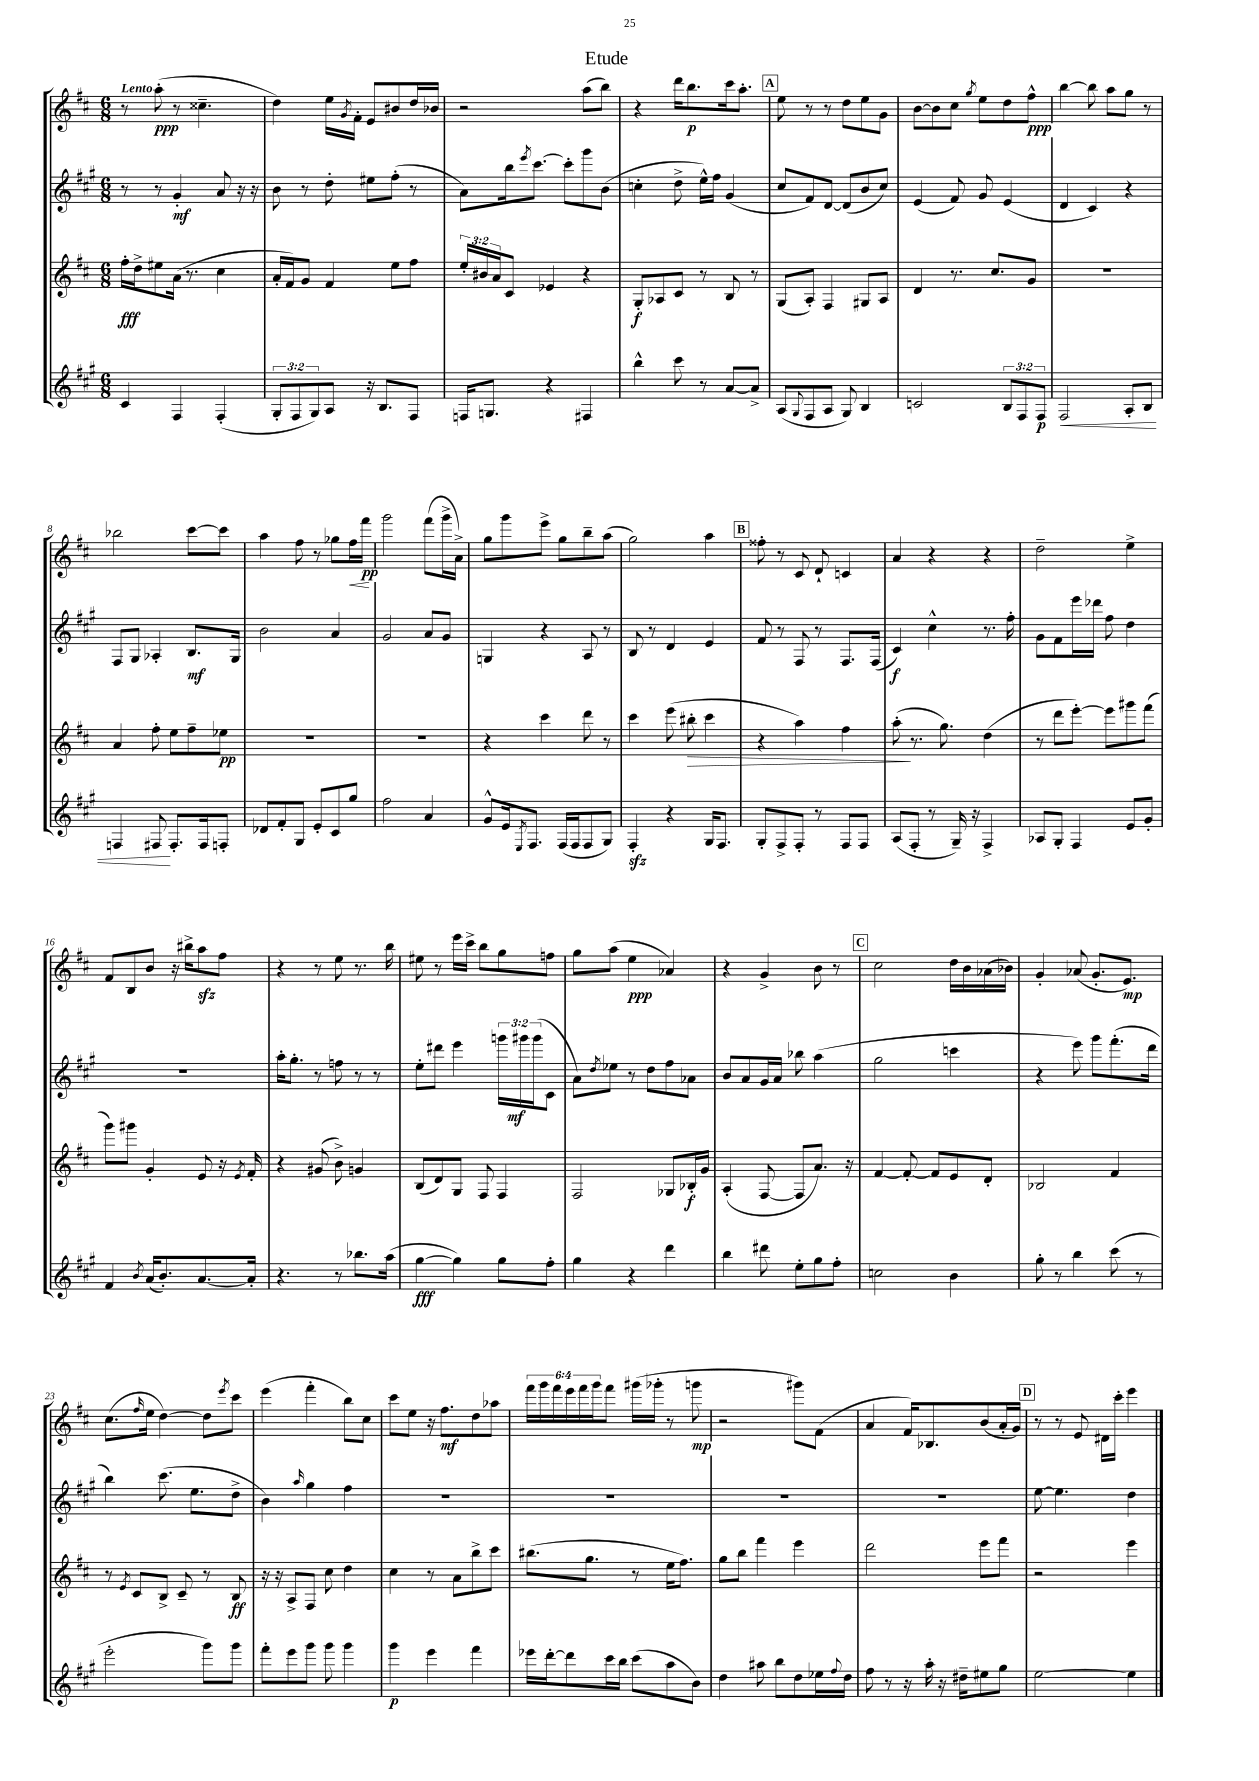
\header { title = "Etude" }
<<
\new StaffGroup <<
\new Staff = "s0" {
    \clef treble \key d \major \numericTimeSignature \time 6/8 \override Staff.TupletNumber.text = #tuplet-number::calc-fraction-text \tempo "Lento"
    r8 a''8-.\ppp( r8 cisis''4.-- |
    d''4) e''16 \acciaccatura { g'8 } fis'16-. e'8 bis'8 d''16 bes'16 |
    r2 a''8( b''8) |
    r4 d'''16 b''8.\p cis'''16 a''8.-. |
    \mark \markup { \box "A" } e''8 r8 r8 d''8 e''8 g'8 |
    b'8~ b'8 cis''8 \acciaccatura { g''8 } e''8 d''8 fis''8-^\ppp |
    b''4~ b''8 a''8 g''8 r8 |
    bes''2 cis'''8~ cis'''8 |
    a''4 fis''8 r8 ges''8 fis''16\< fis'''16\pp\! |
    g'''2 fis'''8( g'''16-> a'16->) |
    g''8 g'''8 e'''8-> g''8 b''8-- a''8( |
    g''2) a''4 |
    \mark \markup { \box "B" } fisis''8-. r8 cis'8 d'8-! c'4 |
    a'4 r4 r4 |
    d''2-- e''4-> |
    fis'8 b8 b'8 r16 bis''16-> a''8\sfz fis''8 |
    r4 r8 e''8 r8. b''16 |
    eis''8 r8 e'''16 cis'''16-> b''8 g''8 f''8 |
    g''8 a''8( e''4\ppp aes'4) |
    r4 g'4-> b'8 r8 |
    \mark \markup { \box "C" } cis''2 d''16 b'16 aes'16( bes'16) |
    g'4-. aes'8( g'8.-. e'8.\mp) |
    cis''8.( \grace { fis''16 } e''16 d''4~) d''8 \acciaccatura { e'''8 } cis'''8 |
    e'''4( fis'''4-. b''8) cis''8 |
    cis'''8 e''8 r16 fis''8.\mf d''8 aes''8 |
    \tuplet 6/4 { fis'''16 g'''16 fis'''16 e'''16 fis'''16 g'''16 } fis'''8 gis'''16( ges'''16-. r8 g'''8\mp |
    r2 gis'''8) fis'8( |
    a'4 fis'16) bes8. b'8( a'16-. g'16) |
    \mark \markup { \box "D" } r8 r8 e'8 dis'16 cis'''16-. e'''4 \bar "|." |
}
\new Staff = "s1" {
    \clef treble \key a \major \numericTimeSignature \time 6/8 \override Staff.TupletNumber.text = #tuplet-number::calc-fraction-text
    r8 r8 gis'4-.\mf a'8 r16 r16 |
    b'8 r8 d''8-. eis''8 fis''8-.( r8 |
    a'8) b''16 \acciaccatura { e'''8 } cis'''8.~ cis'''8-. gis'''8 b'8( |
    c''4-. d''8-> e''16-^) fis''16 gis'4( |
    \mark \markup { \box "A" } cis''8 fis'8) d'8~ d'8( b'8 cis''8) |
    e'4( fis'8) gis'8 e'4( |
    d'4 cis'4) r4 |
    fis8 gis8 aes4-. b8.\mf gis16 |
    b'2 a'4 |
    gis'2 a'8 gis'8 |
    g4 r4 a8 r8 |
    b8 r8 d'4 e'4 |
    \mark \markup { \box "B" } fis'8 r8 fis8 r8 fis8. fis16( |
    cis'4\f) cis''4-^ r8. fis''16-. |
    gis'8 fis'8 e'''16 des'''16 fis''8 d''4 |
    R2. |
    a''16-. gis''8.-. r8 f''8 r8 r8 |
    e''8-. dis'''8 e'''4 \tuplet 3/2 { g'''16 gis'''16\mf gis'''16( } cis'8 |
    a'8) \acciaccatura { d''8 } ees''8 r8 d''8 fis''8 aes'8 |
    b'8 a'8 gis'16 a'16 bes''8 a''4( |
    \mark \markup { \box "C" } gis''2 c'''4 |
    r4 e'''8) gis'''8 fis'''8.-.( d'''16 |
    b''4) cis'''8.( e''8. d''8-> |
    b'4) \grace { a''16 } gis''4 fis''4 |
    R2. |
    R2. |
    R2. |
    R2. |
    \mark \markup { \box "D" } e''8~ e''4. d''4 \bar "|." |
}
\new Staff = "s2" {
    \clef treble \key d \major \numericTimeSignature \time 6/8 \override Staff.TupletNumber.text = #tuplet-number::calc-fraction-text
    fis''16-.\fff d''16-> eis''8 a'16( r8. cis''4 |
    a'16-. fis'16) g'8 fis'4 e''8 fis''8 |
    \tuplet 3/2 { e''16-. bis'16 a'16 } cis'8 ees'4 r4 |
    g8-.\f aes8 cis'8 r8 b8 r8 |
    \mark \markup { \box "A" } g8( a8-.) fis4 gis8 a8 |
    d'4 r8. cis''8. g'8 |
    R2. |
    a'4 fis''8-. e''8 fis''8-- ees''8\pp |
    R2. |
    R2. |
    r4 cis'''4 d'''8 r8 |
    cis'''4 e'''8( bis''8-.\> cis'''4 |
    \mark \markup { \box "B" } r4 a''4) fis''4 |
    a''8-.\!( r8. g''8.) d''4( |
    r8 d'''8 e'''8~-.) e'''8 gis'''8 fis'''8( |
    g'''8) gis'''8 g'4-. e'8 r16 \acciaccatura { e'8 } fis'16-. |
    r4 gis'8( b'8->) g'4 |
    b8( d'8) g8 fis8 fis4 |
    fis2 ges8 bes16-.\f g'16 |
    a4-.( fis8~ fis8 a'8.) r16 |
    \mark \markup { \box "C" } fis'4~ fis'8~-. fis'8 e'8 d'8-. |
    bes2 fis'4 |
    r8 \acciaccatura { e'8 } cis'8 b8-> cis'8-- r8 b8\ff |
    r16 r16 a8-> fis8 cis''8 d''4 |
    cis''4 r8 a'8 b''8-> cis'''8 |
    bis''8.( g''8. r8 e''16 fis''8.) |
    g''8 b''8 fis'''4 e'''4 |
    d'''2 e'''8 fis'''8 |
    \mark \markup { \box "D" } r2 e'''4 \bar "|." |
}
\new Staff = "s3" {
    \clef treble \key a \major \numericTimeSignature \time 6/8 \override Staff.TupletNumber.text = #tuplet-number::calc-fraction-text
    cis'4 fis4 fis4-.( |
    \tuplet 3/2 { gis8-. fis8 gis8) } a8 r16 b8. fis8 |
    f16 g8. r4 fis4 |
    b''4-^ cis'''8 r8 a'8~ a'8-> |
    \mark \markup { \box "A" } a8( \appoggiatura { gis8 } fis8 a8 gis8) b4 |
    c'2 \tuplet 3/2 { b8 fis8 fis8\p } |
    fis2\< a8-. b8 |
    f4 fis8\! fis8.-. fis16 f8-. |
    des'8 fis'8-. gis8 e'8-. cis'8 gis''8 |
    fis''2 a'4 |
    gis'8-^ e'16 \acciaccatura { e8 } fis8. fis16( fis16 fis8 gis8) |
    fis4-.\sfz r4 gis16 fis8. |
    \mark \markup { \box "B" } gis8-. fis8-> fis8-. r8 fis8 fis8 |
    a8( fis8-. r8 gis16--) r16 fis4-> |
    aes8 gis8-. fis4 e'8 gis'8-. |
    fis'4 \acciaccatura { b'8 } a'16( b'8.-.) a'8.~ a'16-. |
    r4. r8 bes''8. a''16( |
    gis''4~\fff gis''4) gis''8 fis''8-. |
    gis''4 r4 d'''4 |
    b''4 dis'''8 e''8-. gis''8 fis''8-. |
    \mark \markup { \box "C" } c''2 b'4 |
    gis''8-. r8 b''4 cis'''8( r8 |
    e'''2-. gis'''8) gis'''8 |
    fis'''8-. e'''8 gis'''8 gis'''8 gis'''4 |
    gis'''4\p e'''4 fis'''4 |
    ees'''16 d'''16~-. d'''8 cis'''16 b''16 cis'''8( a''8 b'8) |
    d''4 ais''8 b''8 d''8 ees''16 \appoggiatura { fis''8 } d''16 |
    fis''8 r8 r16 a''16-. r16 dis''16-- eis''8 gis''8 |
    \mark \markup { \box "D" } e''2~ e''4 \bar "|." |
}
>>
>>
